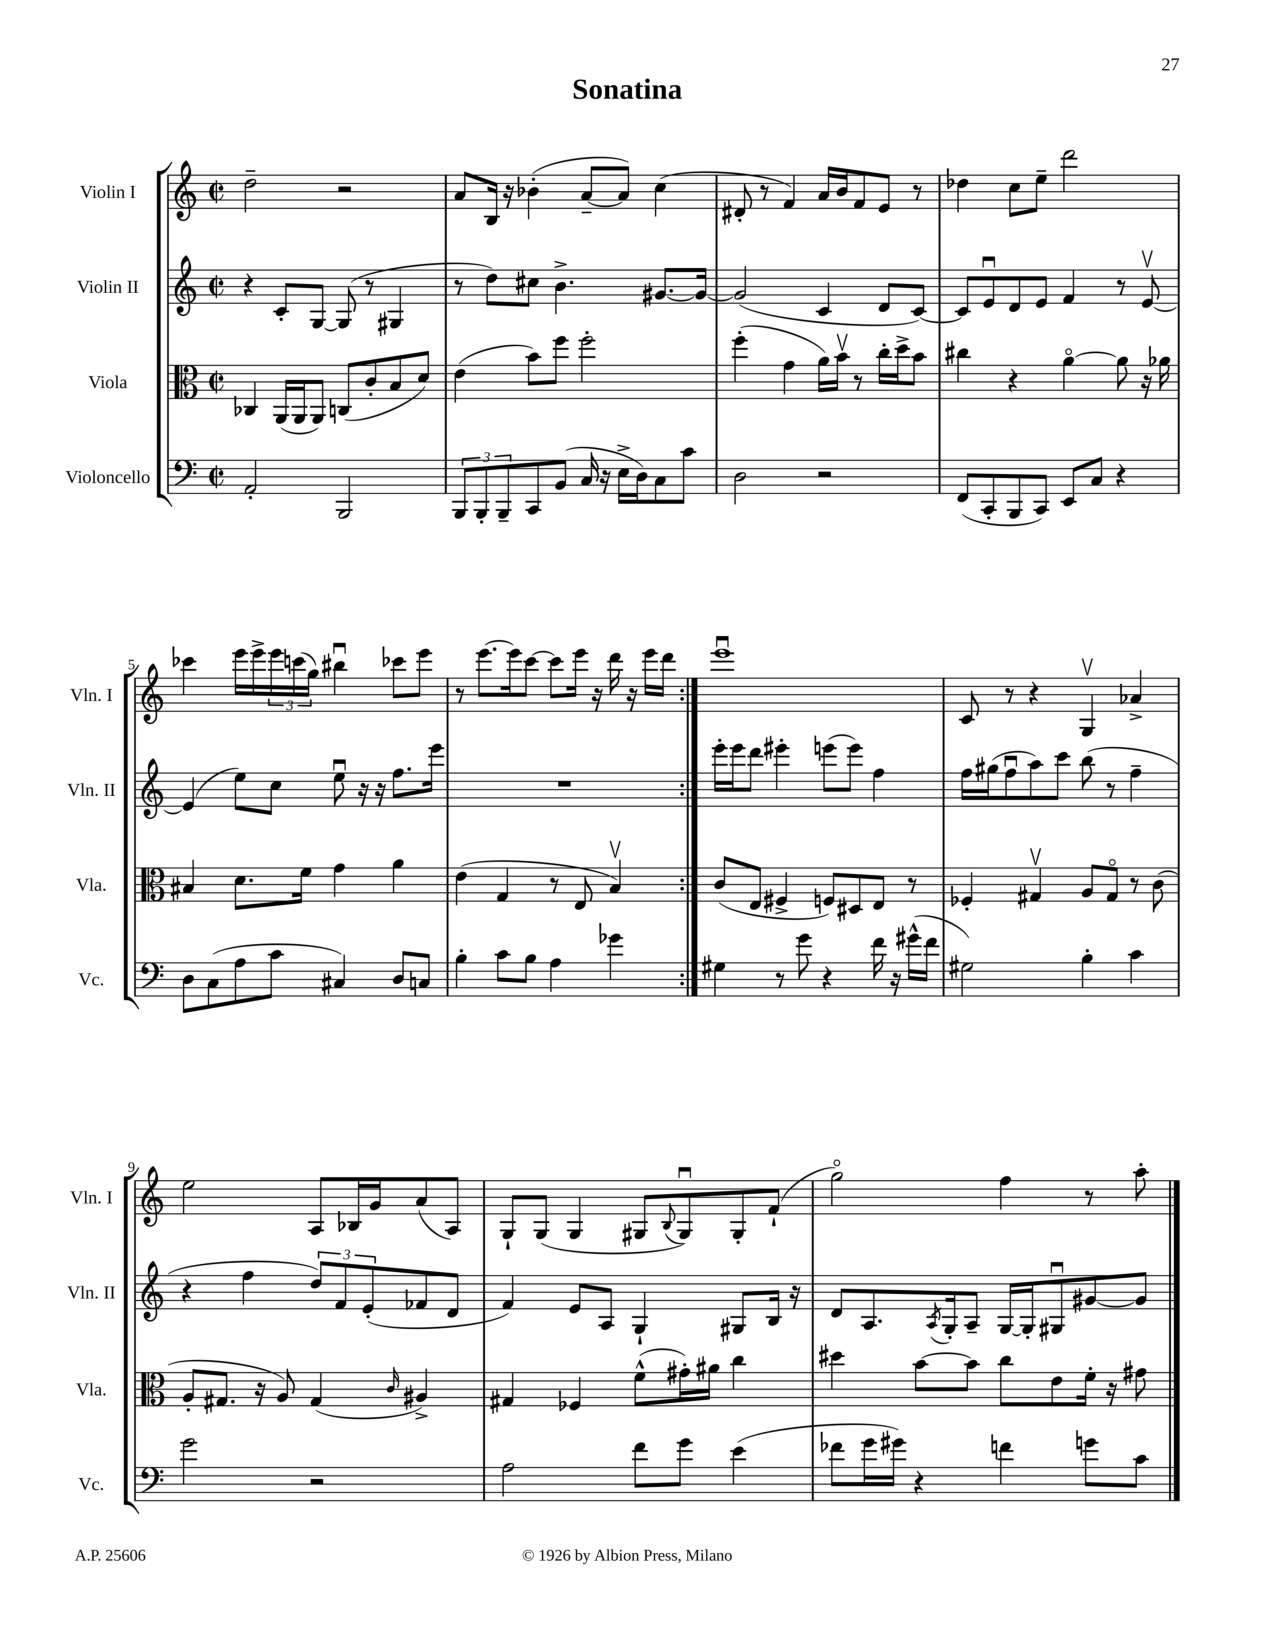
\header { title = "Sonatina" }
<<
\new StaffGroup <<
\new Staff = "s0" \with { instrumentName = "Violin I" shortInstrumentName = "Vln. I" } {
    \clef treble \key c \major \defaultTimeSignature \time 2/2
    \repeat volta 2 { d''2-- r2 |
    a'8 b16 r16 bes'4-.( a'8~-- a'8) c''4( |
    dis'8-. r8 f'4) a'16 b'16 f'8 e'8 r8 |
    des''4 c''8 e''8-- d'''2 |
    ces'''4 e'''16 e'''16-> \tuplet 3/2 { e'''16 c'''16( g''16) } bis''4\downbow ces'''8 e'''8 |
    r8 e'''8.~ e'''16 c'''8~ c'''8 e'''16 r16 d'''16 r16 e'''16 d'''16 | }
    e'''1\downbow |
    c'8 r8 r4 g4\upbow aes'4-> |
    e''2 a8 bes16 g'16 a'8( a8) |
    g8-! g8( g4 gis8 \appoggiatura { b8 } gis8\downbow) gis8-. f'8-!( |
    g''2\flageolet) f''4 r8 a''8-. \bar "|." |
}
\new Staff = "s1" \with { instrumentName = "Violin II" shortInstrumentName = "Vln. II" } {
    \clef treble \key c \major \defaultTimeSignature \time 2/2
    \repeat volta 2 { r4 c'8-. g8~ g8( r8 gis4 |
    r8 d''8) cis''8 b'4.-> gis'8.~ gis'16~ |
    gis'2( c'4 d'8 c'8~) |
    c'8 e'8\downbow d'8 e'8 f'4 r8 e'8~\upbow |
    e'4( e''8) c''8 e''8\downbow r16 r16 f''8. e'''16 |
    R1 | }
    e'''16-. e'''16 d'''8 eis'''4-. e'''8( e'''8) f''4 |
    f''16 gis''16( f''8\downbow a''8) c'''8 b''8( r8 f''4-- |
    r4 f''4 \tuplet 3/2 { d''8) f'8 e'8-.( } fes'8 d'8 |
    f'4) e'8 a8 g4-! gis8 b16 r16 |
    d'8 a8. \acciaccatura { a8 } g16-. a8-- g16~ g16-. gis8\downbow gis'8~ gis'8 \bar "|." |
}
\new Staff = "s2" \with { instrumentName = "Viola" shortInstrumentName = "Vla." } {
    \clef alto \key c \major \defaultTimeSignature \time 2/2
    \repeat volta 2 { ces4 a,16( a,16 a,8) c8( c'8-. b8 d'8) |
    e'4( b'8) f''8 f''2-. |
    f''4-.( g'4 a'16) b'16\upbow r8 c''16-. d''16-> b'8 |
    cis''4 r4 a'4~\flageolet a'8 r16 aes'16 |
    bis4 d'8. f'16 g'4 a'4 |
    e'4( g4 r8 e8 b4\upbow) | }
    c'8( e8 fis4-> f8) dis8 e8 r8 |
    fes4-. gis4\upbow a8 gis8\flageolet r8 c'8( |
    a8-. gis8. r16 a8) gis4( \grace { c'16 } ais4->) |
    gis4 fes4 f'8-^( gis'16-.) ais'16 c''4 |
    dis''4 b'8~ b'8 c''8 e'8 f'16-. r16 gis'8 \bar "|." |
}
\new Staff = "s3" \with { instrumentName = "Violoncello" shortInstrumentName = "Vc." } {
    \clef bass \key c \major \defaultTimeSignature \time 2/2
    \repeat volta 2 { a,2-. b,,2 |
    \tuplet 3/2 { b,,8 b,,8-. b,,8-- } c,8 b,8( c16 r16 e16-> d16) c8 c'8 |
    d2 r2 |
    f,8( c,8-. b,,8 c,8) e,8 c8 r4 |
    d8 c8( a8 c'8 cis4) d8 c8 |
    b4-. c'8 b8 a4 ges'4 | }
    gis4 r8 g'8 r4 f'16 r16 gis'16-^( f'16 |
    gis2) b4-. c'4 |
    g'2 r2 |
    a2 f'8 g'8 e'4( |
    fes'8 g'16 gis'16) r4 f'4 g'8 c'8 \bar "|." |
}
>>
>>
